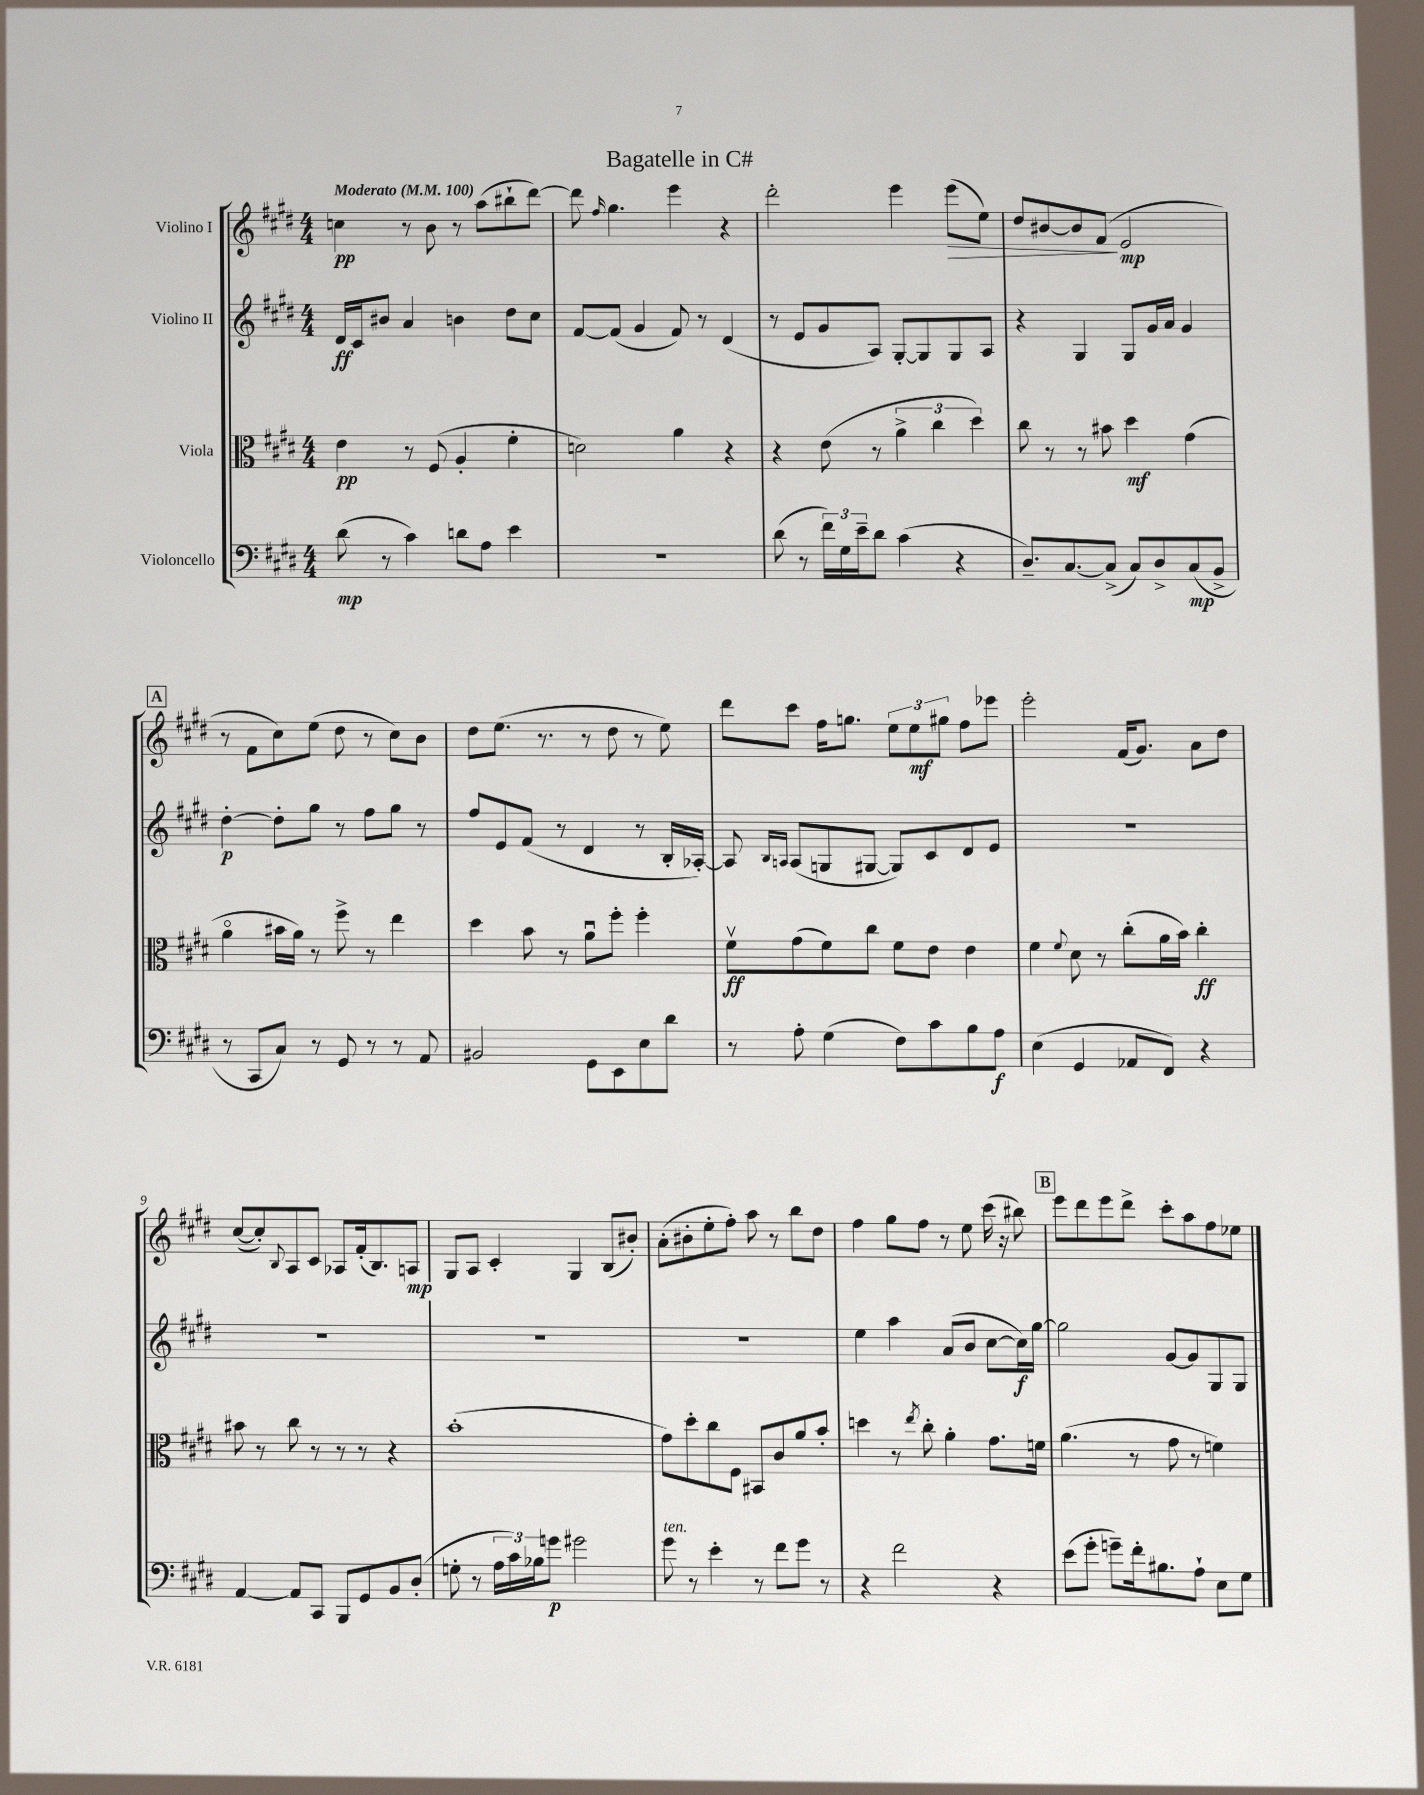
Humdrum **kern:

**kern	**kern	**kern	**kern
*staff4	*staff3	*staff2	*staff1
*clefF4	*clefC3	*clefG2	*clefG2
*k[f#c#g#d#]	*k[f#c#g#d#]	*k[f#c#g#d#]	*k[f#c#g#d#]
*M4/4	*M4/4	*M4/4	*M4/4
*MM100	*MM100	*MM100	*MM100
(8d#\	4e\	16d#/LL	4cc\
.	.	16c#/J	.
8r	.	8b#/J	.
4c#\)	8r	4a/	8r
.	(8F#/	.	8b\
8d\L	4A'/	4b\	8r
8A\J	.	.	(8aa\L
4e\	4f#'\	8dd#\L	8bb#`\
.	.	8cc#\J	[8ddd#\J)
=	=	=	=
1r	2d\)	[8f#/L	8ddd#\]
.	.	.	16qqff#/
.	.	(8f#/]J	4.gg#\
.	.	4g#/	.
.	4a\	8f#/)	4eee\
.	.	8r	.
.	4r	(4d#/	4r
=	=	=	=
(8d#\	4r	8r	2ddd#'\
8r	.	8e/L	.
24f#\LL)	(8e\	8g#/	.
24G#\	.	.	.
24e~\J	.	.	.
8d#\J	8r	8A/J)	.
(4c#\	6a^\	[8G#'/L	4eee\
.	.	8G#/]	.
.	6cc#\	.	.
4r	.	8G#/	(8eee\L
.	6dd#\)	.	.
.	.	8A/J	8ee\J)
=	=	=	=
8.D#~/L)	8cc#\	4r	8dd#/L
.	8r	.	[8b#/
[8.C#/	.	.	.
.	8r	4G#/	8b#/]
(8C#^/]J	8b#\	.	(8f#/J
8C#/L)	4dd#\	8G#/L	2e/
8D#^/	.	16g#/L	.
.	.	16a/JJ	.
(8C#/	(4g#\	4g#/	.
8BB^/J	.	.	.
=	=	=	=
8r	4ao\	[4dd#'\	8r
8CC#/L	.	.	8f#\L
8C#/J)	16b#\LL	8dd#'\]L	8cc#\)
.	16a\JJ)	.	.
8r	8r	8gg#\J	(8ee\J
8GG#/	8ff#^\	8r	8dd#\
8r	8r	8ff#\L	8r
8r	4ee\	8gg#\J	8cc#\L)
8AA/	.	8r	8b\J
=	=	=	=
2BB#/	4dd#\	8ff#/L	8dd#\L
.	.	8e/	(8.ee\J
.	8b\	(8f#/J	.
.	.	.	8.r
.	8r	8r	.
8GG#\L	8au\L	4d#/	8r
8EE\	8ff#'\J	.	8dd#\
8E\	4ff#'\	8r	8r
8d#\J	.	16B'/LL	8ee\)
.	.	[16A-'/JJ)	.
=	=	=	=
8r	8f#v\L	8A-/]	8ddd#\L
.	.	16qqB/LL	.
.	.	16qqA/JJ	.
8A'\	(8g#\	(8A/L	8ccc#\J
(4G#\	8f#\)	8G/	16ff#\LK
.	.	.	8.gg\J
.	8cc#\J	[8G#/J	.
8F#\L)	8f#\L	8G#/]L)	12ee\L
.	.	.	12ee\
8c#\	8e\J	8c#/	.
.	.	.	12gg#\J
8B\	4e\	8d#/	8ff#\L
8A\J	.	8e/J	8eee-\J
=	=	=	=
(4E\	4f#\	1r	2eee'\
.	8qqf#/	.	.
4GG#/	8d#\	.	.
.	8r	.	.
8AA-/L	(8cc#'\L	.	(16f#/LK
.	.	.	8.g#/J)
8FF#/J)	16a\L	.	.
.	16b\JJ)	.	.
4r	4cc#'\	.	8a\L
.	.	.	8dd#\J
=	=	=	=
[4AA/	8b#\	1r	([8cc#/L
.	8r	.	8cc#'/])
.	.	.	8qqB/
8AA/]L	8cc#\	.	8A/
8CC#/J	8r	.	8c#/J
8BBB/L	8r	.	8A-/L
8GG#/	8r	.	(16f#'/k
.	.	.	8.B/)
8BB/	4r	.	.
(8D#'/J	.	.	8A/J
=	=	=	=
8G'\	(1b'	1r	8G#/L
8r	.	.	8A/J
24A\LL	.	.	4c#'/
24c#\)	.	.	.
24B-\J	.	.	.
8g\J	.	.	.
2g#\	.	.	4G#/
.	.	.	(8B/L
.	.	.	8b#'/J)
=	=	=	=
8g#\	8g#\L)	1r	(8a'\L
8r	8dd#'\	.	8b#'\
4e'\	8cc#\	.	8ee'\
.	8F#\J	.	8ff#'\J)
8r	8BB#/L	.	8aa\
8f#\L	8c#/	.	8r
8g#\J	8a/	.	8bb\L
8r	8b'/J	.	8dd#\J
=	=	=	=
4r	4dd\	4ee\	4ff#\
2f#\	8r	4aa\	8gg#\L
.	8qee/	.	.
.	8cc#'\	.	8ff#\J
.	4a'\	(8a/L	8r
.	.	8b/J	8ee\
4r	8.g#\L	[8cc#\L	(16ccc#\
.	.	.	16r
.	.	16cc#\]L)	8bb#\)
.	16f\Jk	[16gg#\JJ	.
=	=	=	=
(8e\L	(4.a\	2gg#\]	8eee\L
8g#'\J	.	.	8ddd#\
8g~\L)	.	.	8eee\
16f#'\k	8r	.	8ddd#^\J
8.B#\	.	.	.
.	8g#\	[8g#/L	8ccc#'\L
8A`\J	8r	8g#/]	8aa\
8E\L	4f\)	8G#/	8ff#\
8G#\J	.	8G#/J	8ee-\J
==	==	==	==
*-	*-	*-	*-
